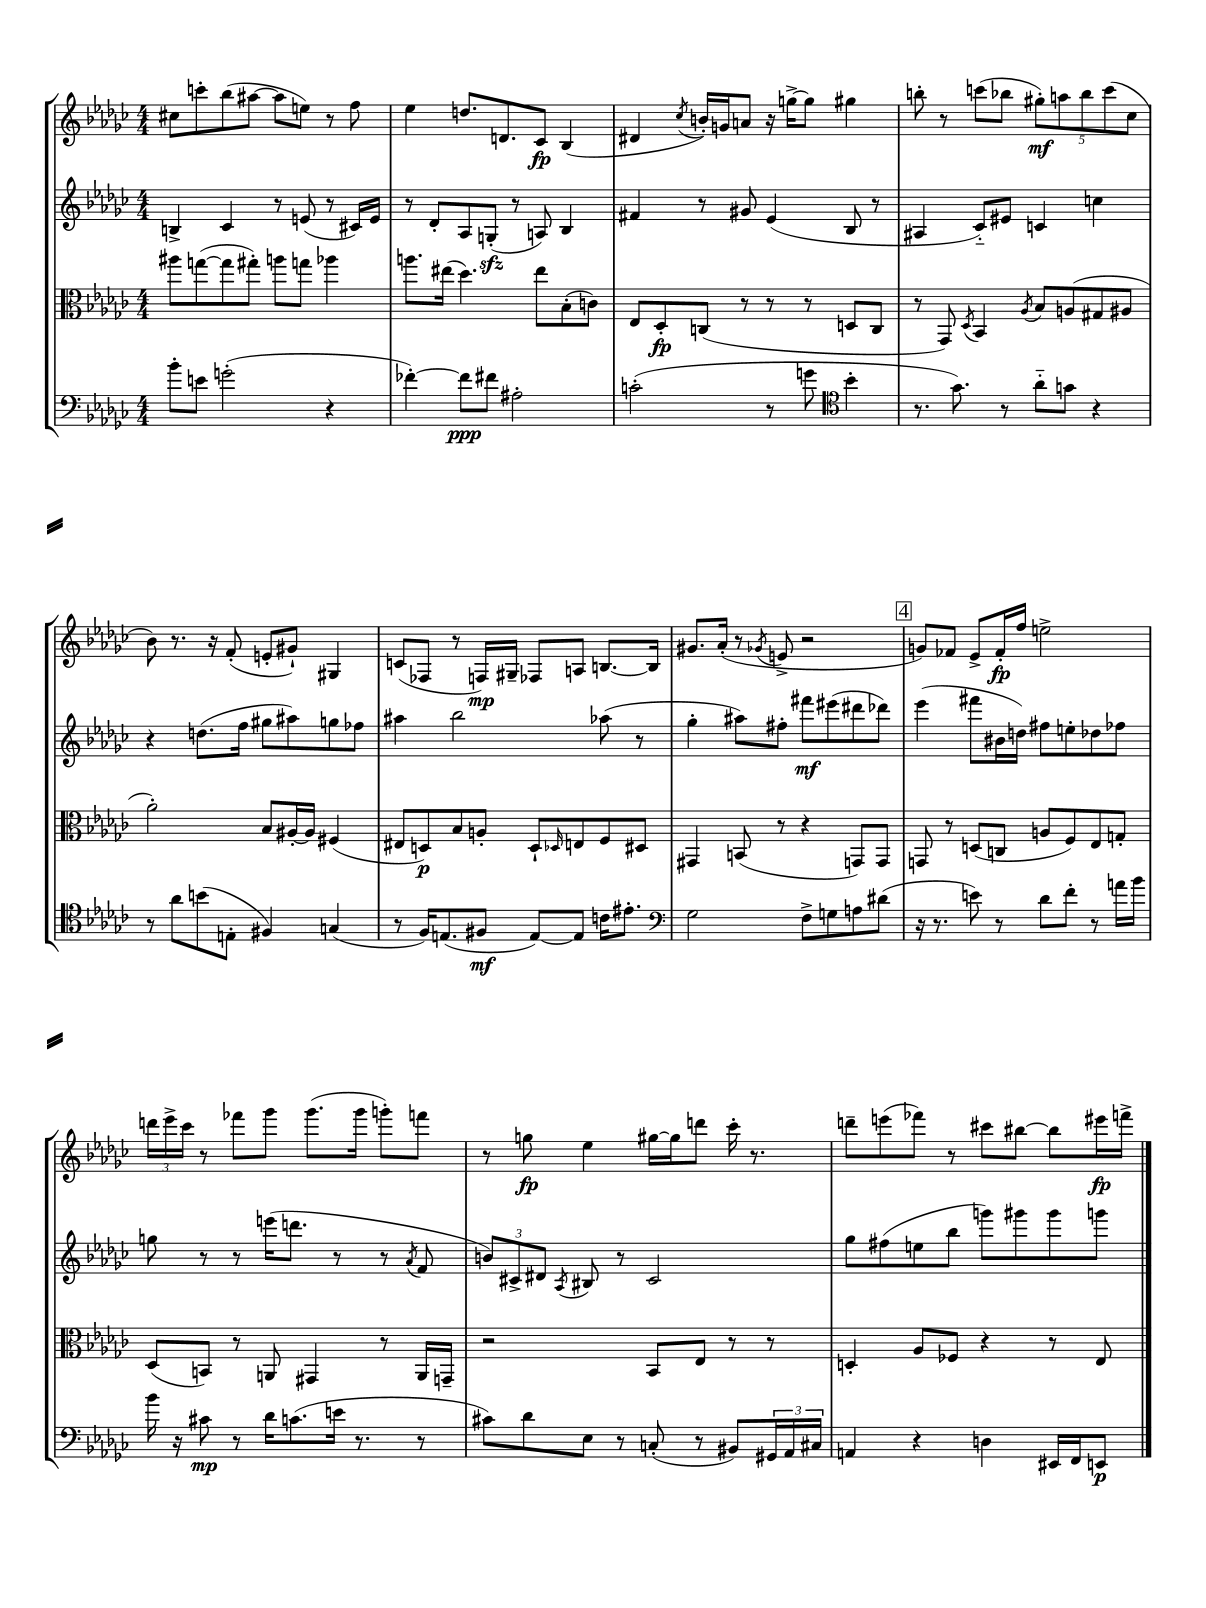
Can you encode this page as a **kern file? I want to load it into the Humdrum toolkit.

**kern	**dynam	**kern	**dynam	**kern	**dynam	**kern	**dynam
*part4	*part4	*part3	*part3	*part2	*part2	*part1	*part1
*staff4	*staff4	*staff3	*staff3	*staff2	*staff2	*staff1	*staff1
*clefF4	*	*clefC3	*	*clefG2	*	*clefG2	*
*k[b-e-a-d-g-c-]	*	*k[b-e-a-d-g-c-]	*	*k[b-e-a-d-g-c-]	*	*k[b-e-a-d-g-c-]	*
*M4/4	*	*M4/4	*	*M4/4	*	*M4/4	*
=109	=109	=109	=109	=109	=109	=109	=109
8b-'\L	.	8aa#X\L	.	4Bn^/	.	8cc#X\L	.
8en\J	.	([8ggn\	.	.	.	8cccn'\	.
(2gn'\	.	8gg\]	.	4c-/	.	(8bb-\	.
.	.	8gg#X'\J)	.	.	.	[8aa#X\J	.
.	.	8aan\L	.	8r	.	8aa#\L]	.
.	.	8ggn\J	.	(8en/	.	8een\J)	.
4r	.	4aa-X\	.	8r	.	8r	.
.	.	.	.	16c#X/LL)	.	8ff\	.
.	.	.	.	16e/JJ	.	.	.
=110	=110	=110	=110	=110	=110	=110	=110
[4f-X'\)	.	8.aan\L	.	8r	.	4ee-\	.
.	.	.	.	8d-'/L	.	.	.
.	.	(16ee#X\Jk	.	.	.	.	.
8f-\L]	ppp	4.dd-\)	.	8A-/	.	8.ddn/L	.
8f#X\J	.	.	.	(8Gnzz'/J	.	.	.
.	.	.	.	.	.	8.dn/	.
2A#X'\	.	.	.	8r	.	.	.
.	.	8ee#\L	.	8An/)	.	8c-/J	fp
.	.	(8B-'\	.	4B-/	.	(4B-/	.
.	.	8cn\J)	.	.	.	.	.
=111	=111	=111	=111	=111	=111	=111	=111
(2cn'\	.	8E-/L	.	4f#X/	.	4d#X/	.
.	.	8D-'/	fp	.	.	.	.
.	.	.	.	.	.	8qcc-/	.
.	.	(8Cn/J	.	8r	.	16bn'/LL)	.
.	.	.	.	.	.	16gn/J	.
.	.	8r	.	8g#X/	.	8an/J	.
8r	.	8r	.	(4e-/	.	16r	.
.	.	.	.	.	.	[16ggn^\KL	.
8gn\	.	8r	.	.	.	8gg\J]	.
*clefC4	*	*	*	*	*	*	*
4b-'\	.	8Dn/L	.	8B-/	.	4gg#X\	.
.	.	8C/J	.	8r	.	.	.
=112	=112	=112	=112	=112	=112	=112	=112
8.r	.	8r	.	4A#X/	.	8bbn'\	.
.	.	8GG-/)	.	.	.	8r	.
8.g-\)	.	.	.	.	.	.	.
.	.	8qD-/	.	.	.	.	.
.	.	4BB-/	.	8c-/L)	.	(8cccn\L	.
8r	.	.	.	8e#X/J	.	8bb-X\J	.
.	.	8qA-/	.	.	.	.	.
8a-\L	.	8B-/L	.	4cn/	.	10gg#X'\L)	mf
.	.	.	.	.	.	10aan\	.
8gn\J	.	(8An/	.	.	.	.	.
.	.	.	.	.	.	10bb-\	.
4r	.	8G#X/	.	4ccn\	.	.	.
.	.	.	.	.	.	(10ccc\	.
.	.	8A#X/J	.	.	.	.	.
.	.	.	.	.	.	10cc-\J	.
!!LO:LB:g=z
=113	=113	=113	=113	=113	=113	=113	=113
8r	.	2a-'\)	.	4r	.	8b-\)	.
8a-\L	.	.	.	.	.	8.r	.
(8bn\	.	.	.	(8.ddn\L	.	.	.
.	.	.	.	.	.	16r	.
8En'\J	.	.	.	.	.	(8f'/	.
.	.	.	.	16ff\Jk	.	.	.
4F#X/)	.	8B-/L	.	8gg#X\L	.	8en'/L	.
.	.	[16A#X'/L	.	8aa#X\)	.	8g#X`/J)	.
.	.	16A#/JJ]	.	.	.	.	.
(4Gn/	.	(4F#X/	.	8ggn\	.	4G#X/	.
.	.	.	.	8ff-X\J	.	.	.
=114	=114	=114	=114	=114	=114	=114	=114
8r	.	8E#X/L	.	4aa#X\	.	(8cn/L	.
16F/KL)	.	8Dn/)	p	.	.	8F-X/J	.
(8.En/	.	.	.	.	.	.	.
.	.	8B-/	.	2bb-\	.	8r	.
8F#X/J	mf	8An'/J	.	.	.	16Fn/LL)	mp
.	.	.	.	.	.	16G#X~/JJ	.
[8E/L)	.	8D`/L	.	.	.	8F-X/L	.
.	.	16qqD-X/	.	.	.	.	.
8E/J]	.	8En/	.	.	.	8An/J	.
16cn\KL	.	8F/	.	(8aa-X\	.	[8.Bn/L	.
8.e#X'\J	.	.	.	.	.	.	.
.	.	8D#X/J	.	8r	.	.	.
.	.	.	.	.	.	16B/Jk]	.
=115	=115	=115	=115	=115	=115	=115	=115
*clefF4	*	*	*	*	*	*	*
2G-\	.	4GG#X/	.	4gg-'\	.	8.g#X/L	.
.	.	.	.	.	.	(16a-'/Jk	.
.	.	(8BBn/	.	8aa#X\L)	.	8r	.
.	.	.	.	.	.	8qg-X/	.
.	.	8r	.	8ff#X'\J	.	8en^/	.
8F^\L	.	4r	.	8fff#X\L	mf	2r	.
8Gn\	.	.	.	(8eee#X\	.	.	.
8An\	.	8GGn/L)	.	8ddd#X\	.	.	.
(8d#X\J	.	8GG/J	.	8ddd-X\J)	.	.	.
!!LO:REH:place=s1:t=4
=116	=116	=116	=116	=116	=116	=116	=116
16r	.	8GGn/	.	(4eee-\	.	8gn/L)	.
8.r	.	.	.	.	.	.	.
.	.	8r	.	.	.	8f-X/J	.
8en\)	.	(8Dn/L	.	8fff#X\L	.	8e-^/L	.
8r	.	8Cn/J	.	16b#X\L	.	16f-'/L	fp
.	.	.	.	16ddn\JJ)	.	16ff/JJ	.
8d-\L	.	8An/L	.	8ff#X\L	.	2een^\	.
8f'\J	.	8F/)	.	8een'\	.	.	.
8r	.	8E-/	.	8dd-X\	.	.	.
16an\LL	.	8Gn'/J	.	8ff-X\J	.	.	.
16b-\JJ	.	.	.	.	.	.	.
!!LO:LB:g=z
=117	=117	=117	=117	=117	=117	=117	=117
16b-\	.	(8D-/L	.	8ggn\	.	24dddn\LL	.
.	.	.	.	.	.	24eee-^\	.
16r	.	.	.	.	.	.	.
.	.	.	.	.	.	24ccc-\JJ	.
8c#X\	mp	8BBn/J)	.	8r	.	8r	.
8r	.	8r	.	8r	.	8fff-X\L	.
16d-\KL	.	8AAn/	.	(16eeen\KL	.	8ggg-\J	.
(8.cn\	.	.	.	8.dddn\J	.	.	.
.	.	4GG#X/	.	.	.	(8.ggg-\L	.
16en\Jk	.	.	.	8r	.	.	.
8.r	.	.	.	.	.	16ggg-\Jk	.
.	.	8r	.	8r	.	8gggn'\L)	.
.	.	.	.	8qa-/	.	.	.
8r	.	16AA/LL	.	8f/	.	8fffn\J	.
.	.	16GGn~/JJ	.	.	.	.	.
=118	=118	=118	=118	=118	=118	=118	=118
8c#X\L)	.	2r	.	12bn/L)	.	8r	.
.	.	.	.	12c#X^/	.	.	.
8d-\	.	.	.	.	.	8ggn\	fp
.	.	.	.	12d#X/J	.	.	.
.	.	.	.	8qA-/	.	.	.
8E-\J	.	.	.	8B#X/	.	4ee-\	.
8r	.	.	.	8r	.	.	.
(8Cn'/	.	8BB-/L	.	2c#/	.	[16gg#X\LL	.
.	.	.	.	.	.	16gg#\J]	.
8r	.	8E-/J	.	.	.	8dddn\J	.
8BB#X/L)	.	8r	.	.	.	16ccc-'\	.
.	.	.	.	.	.	8.r	.
24GG#X/L	.	8r	.	.	.	.	.
24AA-/	.	.	.	.	.	.	.
24C#X/JJ	.	.	.	.	.	.	.
=119	=119	=119	=119	=119	=119	=119	=119
4AAn/	.	4Dn'/	.	8gg-\L	.	8dddn~\L	.
.	.	.	.	(8ff#X\	.	(8eeen\	.
4r	.	8A-/L	.	8een\	.	8fff-X\J)	.
.	.	8F-X/J	.	8bb-\J	.	8r	.
4Dn\	.	4r	.	8gggn\L)	.	8ccc#X\L	.
.	.	.	.	8ggg#X\	.	[8bb#X\J	.
16EE#X/LL	.	8r	.	8ggg#\	.	8bb#\L]	.
16FF/J	.	.	.	.	.	.	.
8EEn/J	p	8E-/	.	8gggn\J	.	16eee#X\L	fp
.	.	.	.	.	.	16fffn^\JJ	.
==	==	==	==	==	==	==	==
*-	*-	*-	*-	*-	*-	*-	*-
